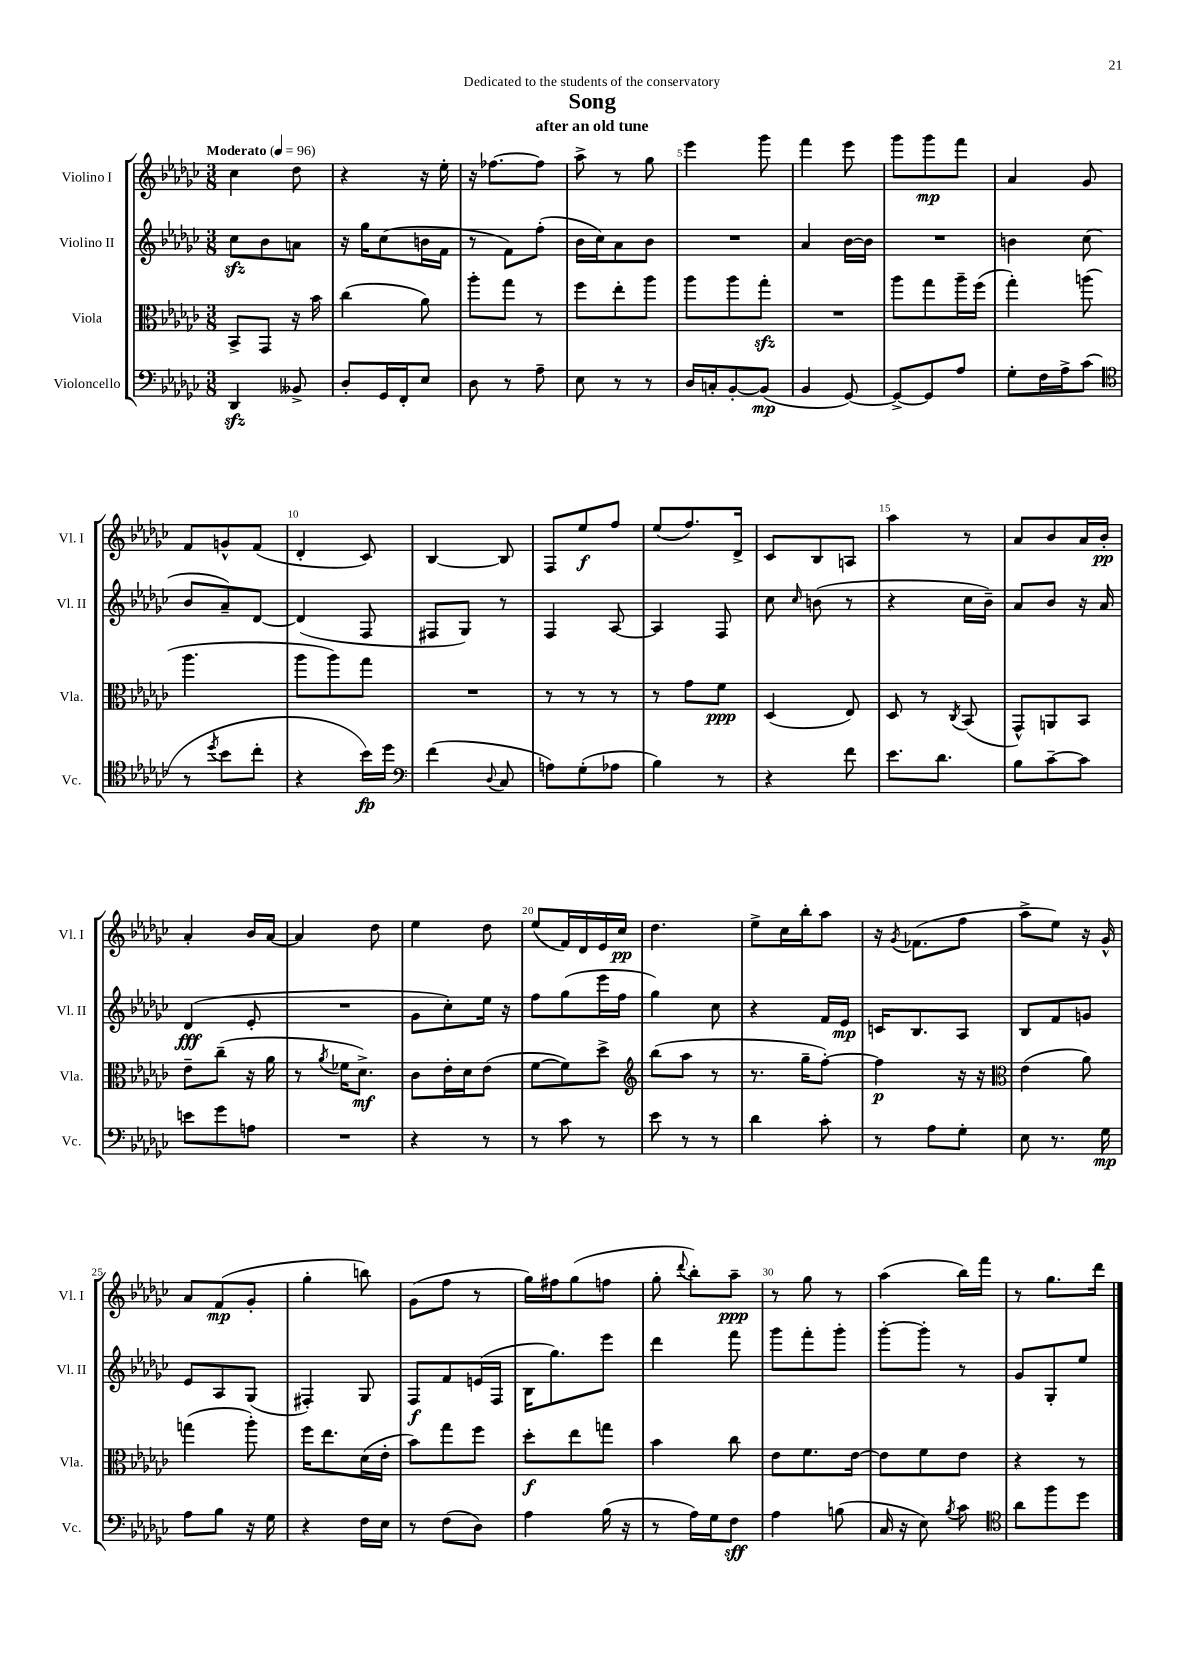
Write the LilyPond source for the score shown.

\header { title = "Song" subtitle = "after an old tune" dedication = "Dedicated to the students of the conservatory" }
<<
\new StaffGroup <<
\new Staff = "s0" \with { instrumentName = "Violino I" shortInstrumentName = "Vl. I" } {
    \clef treble \key ges \major \numericTimeSignature \time 3/8 \tempo "Moderato" 4 = 96
    \autoBeamOff ces''4 des''8 |
    r4 r16 ees''16-. |
    r16 fes''8.[~ fes''8] |
    aes''8-> r8 ges''8 |
    ees'''4 ges'''8 |
    f'''4 ees'''8 |
    ges'''8[ ges'''8\mp f'''8] |
    aes'4 ges'8 |
    f'8[ g'8-^ f'8]( |
    des'4-. ces'8) |
    bes4~ bes8 |
    f8[ ees''8\f f''8] |
    ees''8[( f''8.) des'16]-> |
    ces'8[ bes8 a8] |
    aes''4 r8 |
    aes'8[ bes'8 aes'16 bes'16]-.\pp |
    aes'4-. bes'16[ aes'16]~ |
    aes'4 des''8 |
    ees''4 des''8 |
    ees''8[( f'16) des'16 ees'16 ces''16]\pp |
    des''4. |
    ees''8[-> ces''16 bes''16-. aes''8] |
    r16 \acciaccatura { ges'8 } fes'8.[( f''8] |
    aes''8[-> ees''8]) r16 ges'16-^ |
    aes'8[ f'8\mp( ges'8]-. |
    ges''4-. b''8) |
    ges'8[( f''8] r8 |
    ges''16[) fis''16 ges''8( f''8] |
    ges''8-. \appoggiatura { des'''8 } bes''8[-.) aes''8]--\ppp |
    r8 ges''8 r8 |
    aes''4( bes''16[) f'''16] |
    r8 ges''8.[ des'''16] \bar "|." |
}
\new Staff = "s1" \with { instrumentName = "Violino II" shortInstrumentName = "Vl. II" } {
    \clef treble \key ges \major \numericTimeSignature \time 3/8
    \autoBeamOff ces''8[\sfz bes'8 a'8] |
    r16 ges''16[ ces''8( b'16 f'16] |
    r8 f'8[) f''8]-.( |
    bes'16[ ces''16) aes'8 bes'8] |
    R4. |
    aes'4 bes'16[~ bes'16] |
    R4. |
    b'4 ces''8( |
    bes'8[ aes'8--) des'8]~ |
    des'4( f8 |
    fis8[ ges8]) r8 |
    f4 aes8~ |
    aes4 f8 |
    ces''8 \grace { ces''16 } b'8( r8 |
    r4 ces''16[ bes'16]--) |
    aes'8[ bes'8] r16 aes'16 |
    des'4\fff( ees'8-. |
    R4. |
    ges'8[ ces''8-.) ees''16] r16 |
    f''8[ ges''8( ees'''16 f''16] |
    ges''4) ces''8 |
    r4 f'16[ ees'16]\mp |
    c'16[ bes8. aes8] |
    bes8[ f'8 g'8] |
    ees'8[ aes8 ges8]( |
    fis4-.) ges8 |
    f8[\f f'8 e'16( f16] |
    bes16[ ges''8.) ees'''8] |
    des'''4 f'''8 |
    ges'''8[ f'''8-. ges'''8]-. |
    ges'''8[~-. ges'''8]-. r8 |
    ges'8[ ges8-. ees''8] \bar "|." |
}
\new Staff = "s2" \with { instrumentName = "Viola" shortInstrumentName = "Vla." } {
    \clef alto \key ges \major \numericTimeSignature \time 3/8
    \autoBeamOff bes,8[-> ges,8] r16 bes'16 |
    ces''4( aes'8) |
    aes''8[-. ges''8] r8 |
    f''8[ ees''8-. aes''8] |
    aes''8[ aes''8 ges''8]-.\sfz |
    R4. |
    aes''8[ ges''8 aes''16-- f''16]( |
    ges''4-.) a''8( |
    aes''4. |
    aes''8[ aes''8) ges''8] |
    R4. |
    r8 r8 r8 |
    r8 ges'8[ f'8]\ppp |
    des4( ees8) |
    des8 r8 \acciaccatura { ces8 } bes,8( |
    ges,8[-^) a,8 bes,8] |
    ees'8[-- ces''8]--( r16 aes'16 |
    r8 \acciaccatura { aes'8 } fes'16[ des'8.]->\mf) |
    ces'8[ ees'16-. des'16 ees'8]( |
    f'8[~ f'8) des''8]-> |
    \clef treble bes''8[( aes''8] r8 |
    r8. ges''16[-- f''8]~-.) |
    f''4\p r16 r16 |
    \clef alto ees'4( aes'8) |
    g''4( aes''8-.) |
    f''16[ ees''8. des'16( ees'16]-. |
    bes'8[) ges''8 f''8] |
    des''8[-.\f ees''8 g''8] |
    bes'4 ces''8 |
    ees'8[ f'8. ees'16]~ |
    ees'8[ f'8 ees'8] |
    r4 r8 \bar "|." |
}
\new Staff = "s3" \with { instrumentName = "Violoncello" shortInstrumentName = "Vc." } {
    \clef bass \key ges \major \numericTimeSignature \time 3/8
    \autoBeamOff des,4\sfz beses,8-> |
    des8[-. ges,16 f,16-. ees8] |
    des8 r8 aes8-- |
    ees8 r8 r8 |
    des16[ c16-. bes,8~-. bes,8]\mp( |
    bes,4 ges,8~) |
    ges,8[~-> ges,8 aes8] |
    ges8[-. f16 aes16-> ces'8]( |
    \clef tenor r8 \acciaccatura { des''8 } bes'8[ ces''8]-. |
    r4 bes'16[\fp) des''16] |
    \clef bass f'4( \appoggiatura { des8 } ces8 |
    a8[) ges8-.( aes8] |
    bes4) r8 |
    r4 f'8 |
    ees'8.[ des'8.] |
    bes8[ ces'8~-- ces'8] |
    e'8[ ges'8 a8] |
    R4. |
    r4 r8 |
    r8 ces'8 r8 |
    ees'8 r8 r8 |
    des'4 ces'8-. |
    r8 aes8[ ges8]-. |
    ees8 r8. ges16\mp |
    aes8[ bes8] r16 ges16 |
    r4 f16[ ees16] |
    r8 f8[( des8]) |
    aes4 bes16( r16 |
    r8 aes16[) ges16 f8]\sff |
    aes4 b8( |
    ces16 r16 ees8) \acciaccatura { bes8 } ces'8 |
    \clef tenor aes'8[ f''8 des''8] \bar "|." |
}
>>
>>
\layout { \context { \Score \override BarNumber.break-visibility = ##(#f #t #t) barNumberVisibility = #(every-nth-bar-number-visible 5) } }
